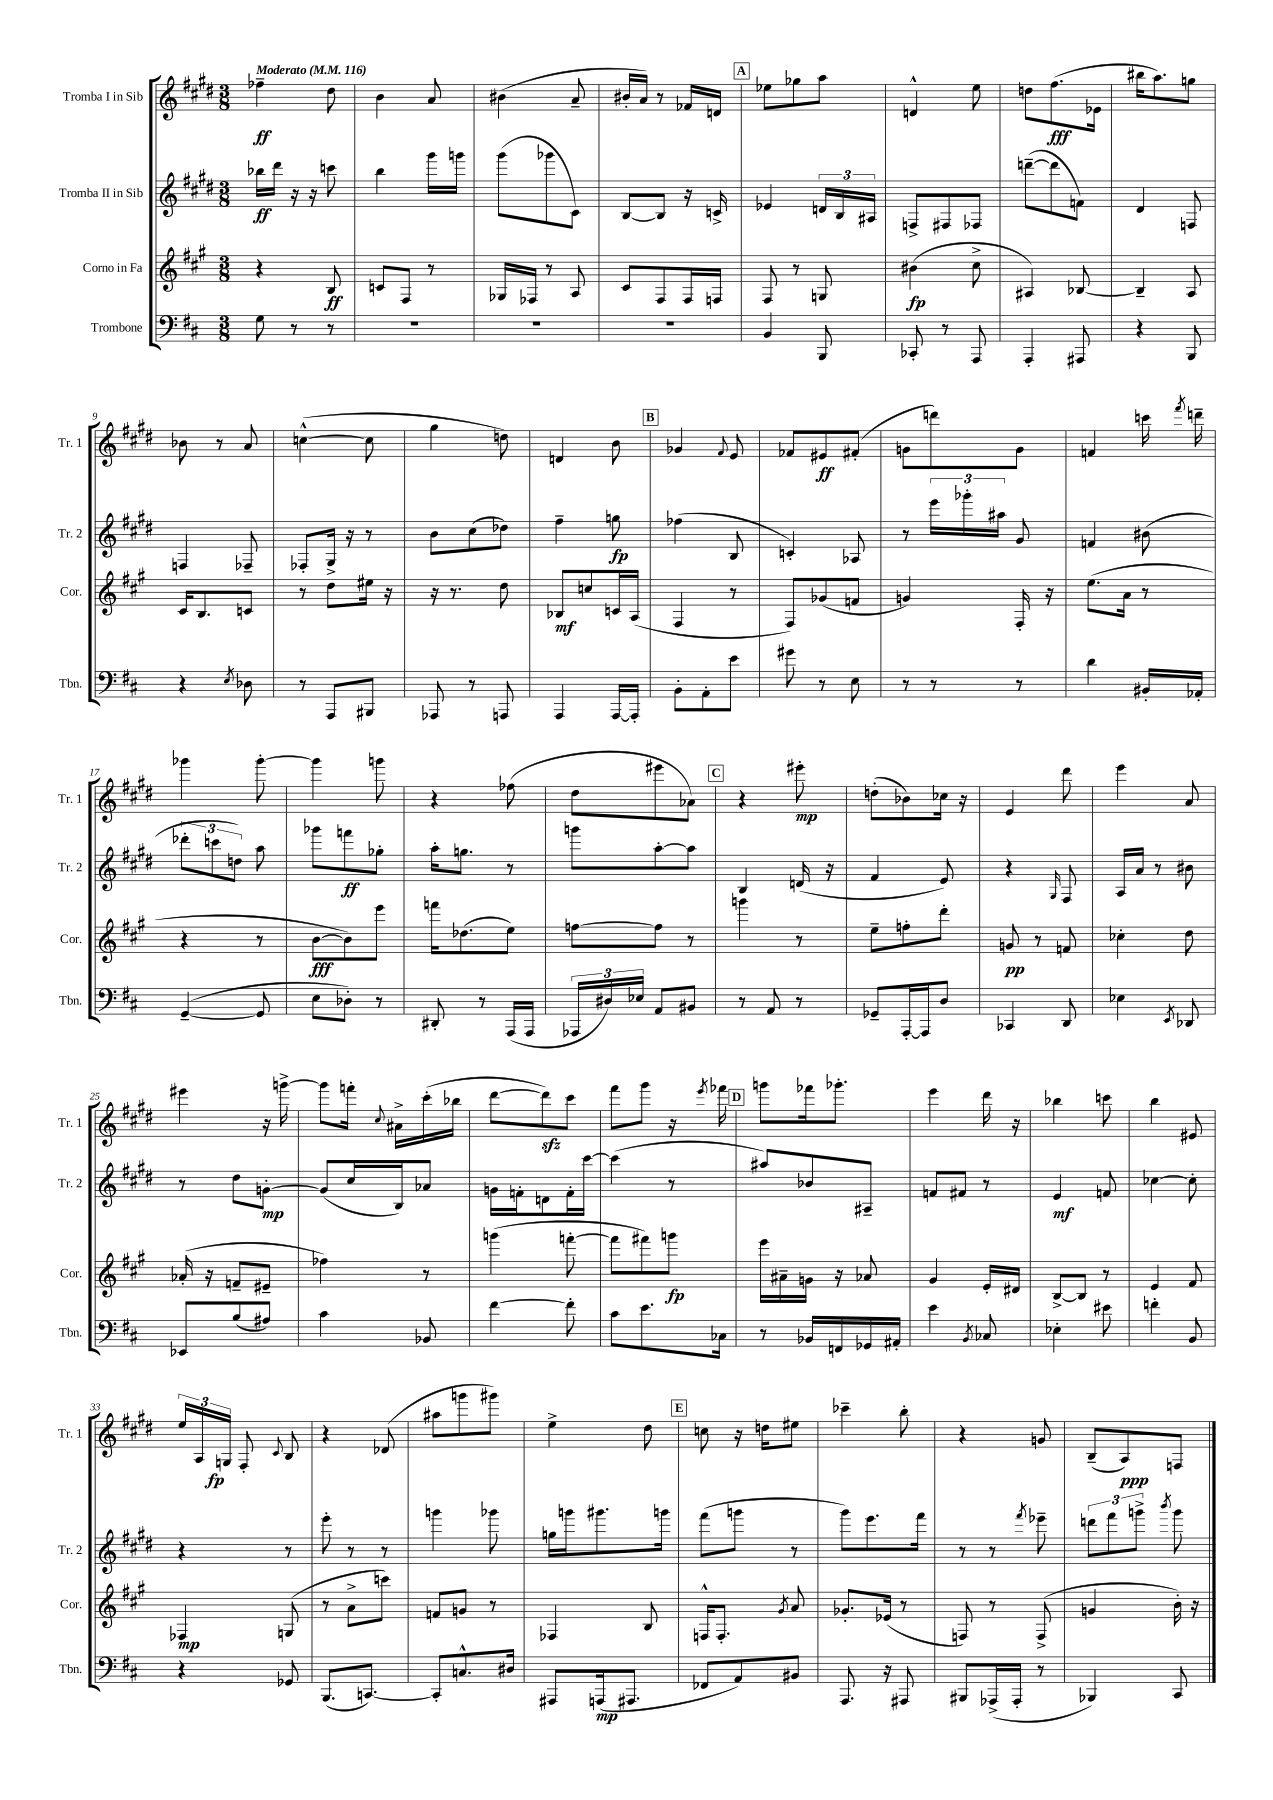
<<
\new StaffGroup <<
\new Staff = "s0" \with { instrumentName = "Tromba I in Sib" shortInstrumentName = "Tr. 1" } {
    \clef treble \key e \major \numericTimeSignature \time 3/8 \tempo "Moderato" 4 = 116
    \autoBeamOff fes''4--\ff dis''8 |
    b'4 a'8 |
    bis'4( a'8-- |
    bis'16[-. a'16]) r8 fes'16[ d'16] |
    \mark \markup { \box "A" } ees''8[ ges''8 a''8] |
    d'4-^ e''8 |
    d''8[ fis''8.\fff( ees'16] |
    bis''16[ a''8.) g''8] |
    bes'8 r8 a'8 |
    c''4~-^( c''8 |
    gis''4 d''8) |
    d'4 b'8 |
    \mark \markup { \box "B" } ges'4 \appoggiatura { fis'8 } e'8 |
    fes'8[ eis'8\ff fis'8]-.( |
    g'8[ d'''8) g'8] |
    f'4 c'''16 \acciaccatura { fis'''8 } d'''16-- |
    ges'''4 ges'''8~-. |
    ges'''4 g'''8 |
    r4 fes''8( |
    dis''8[ eis'''8 aes'8]) |
    \mark \markup { \box "C" } r4 eis'''8-.\mp |
    d''8[-.( bes'8) ces''16] r16 |
    e'4 dis'''8 |
    e'''4 a'8 |
    eis'''4 r16 g'''16~-> |
    g'''8[ f'''16]-. \appoggiatura { cis''8 } ais'16[-> cis'''16-.( bes''16] |
    dis'''8[~ dis'''8\sfz) cis'''8] |
    fis'''8[ gis'''8] r16 \acciaccatura { e'''8 } fes'''16 |
    \mark \markup { \box "D" } g'''8[ fes'''16 ges'''8.]-. |
    e'''4 dis'''16 r16 |
    bes''4 c'''8 |
    b''4 eis'8 |
    \tuplet 3/2 { e''16[ a16 g16]\fp } fis8-. \appoggiatura { cis'8 } b8 |
    r4 des'8( |
    ais''8[ g'''8 gis'''8]) |
    e''4-> dis''8 |
    \mark \markup { \box "E" } c''8 r16 d''16[ eis''8] |
    ces'''4-- b''8-. |
    r4 g'8 |
    b8[--( a8\ppp) f8] \bar "|." |
}
\new Staff = "s1" \with { instrumentName = "Tromba II in Sib" shortInstrumentName = "Tr. 2" } {
    \clef treble \key e \major \numericTimeSignature \time 3/8
    \autoBeamOff bes''16[\ff dis'''16] r16 r16 c'''8 |
    b''4 gis'''16[ g'''16] |
    gis'''8[( ges'''8 cis'8]) |
    b8[~ b8] r16 c'16-> |
    \mark \markup { \box "A" } ees'4 \tuplet 3/2 { d'16[ b16 ais16] } |
    f8[-> fis8 fes8] |
    d'''8[~--( d'''8 f'8]) |
    dis'4 f8 |
    f4 fes8-- |
    fes8[-. gis16]-> r16 r8 |
    b'8[ cis''8( des''8]) |
    fis''4-- g''8\fp |
    \mark \markup { \box "B" } fes''4( b8 |
    c'4-.) aes8 |
    r8 \tuplet 3/2 { e'''16[ ges'''16-. ais''16] } gis'8 |
    f'4 bis'8( |
    \tuplet 3/2 { des'''8[-. c'''8 d''8]) } a''8 |
    ges'''8[ f'''8\ff ges''8]-. |
    a''16[-. g''8.] r8 |
    g'''8[ a''8~-. a''8] |
    \mark \markup { \box "C" } b4 d'16( r16 |
    fis'4 e'8) |
    r4 \grace { gis16 } fis8 |
    a16[ a'16] r8 bis'8 |
    r8 dis''8[ g'8]~-.\mp |
    g'8[( cis''16 b16) aes'8] |
    g'16[ f'16-. d'8 f'16-. cis'''16]~ |
    cis'''4( r8 |
    \mark \markup { \box "D" } ais''8[) bes'8 ais8]-- |
    f'8[ fis'8] r8 |
    e'4\mf f'8 |
    ces''4~ ces''8-. |
    r4 r8 |
    e'''8-. r8 r8 |
    g'''4 ges'''8 |
    g''16[ g'''16 gis'''8. g'''16] |
    \mark \markup { \box "E" } fis'''8[( g'''8] r8 |
    gis'''8[) e'''8. fis'''16] |
    r8 r8 \acciaccatura { fis'''8 } ees'''8-- |
    \tuplet 3/2 { d'''8[ fis'''8 g'''8]-> } \acciaccatura { b'''8 } g'''8 \bar "|." |
}
\new Staff = "s2" \with { instrumentName = "Corno in Fa" shortInstrumentName = "Cor." } {
    \clef treble \key a \major \numericTimeSignature \time 3/8
    \autoBeamOff r4 b8\ff |
    c'8[ fis8] r8 |
    ges16[ fes16] r8 a8 |
    cis'8[ fis8 fis16 f16] |
    \mark \markup { \box "A" } fis8 r8 g8 |
    bis'4\fp( cis''8-> |
    ais4) bes8~ |
    bes4-- a8 |
    cis'16[ b8. c'8] |
    r8 d''8[ eis''16] r16 |
    r16 r8. d''8 |
    bes8[\mf c''8 c'16 a16]( |
    \mark \markup { \box "B" } fis4 r8 |
    fis8[) ges'8( f'8] |
    g'4) fis16-. r16 |
    e''8.[( a'16] r8 |
    r4 r8 |
    b'8[~\fff b'8) e'''8] |
    f'''16[ des''8.( e''8]) |
    f''8[~ f''8] r8 |
    \mark \markup { \box "C" } g'''4 r8 |
    e''8[-- f''8-. d'''8]-. |
    g'8\pp r8 f'8 |
    ces''4-. d''8 |
    aes'16-.( r16 f'8[-- eis'8]-- |
    fes''4) r8 |
    g'''4( f'''8~-. |
    f'''8[ fis'''8) g'''8]\fp |
    \mark \markup { \box "D" } e'''16[ ais'16-- g'16] r16 aes'8 |
    gis'4 e'16[-. dis'16] |
    b8[~-> b8] r8 |
    e'4 fis'8 |
    fes4\mp g8( |
    r8 a'8[-> c'''8]) |
    f'8[ g'8] r8 |
    fes4 b8 |
    \mark \markup { \box "E" } f16[-^ f8.]-. \acciaccatura { gis'8 } a'8 |
    ges'8.[-. ees'16]( r8 |
    f8) r8 f8->( |
    g'4 b'16-.) r16 \bar "|." |
}
\new Staff = "s3" \with { instrumentName = "Trombone" shortInstrumentName = "Tbn." } {
    \clef bass \key d \major \numericTimeSignature \time 3/8
    \autoBeamOff g8 r8 r8 |
    R4. |
    R4. |
    R4. |
    \mark \markup { \box "A" } b,4 b,,8 |
    ces,8-. r8 a,,8 |
    a,,4-. ais,,8 |
    r4 b,,8 |
    r4 \acciaccatura { e8 } des8 |
    r8 a,,8[ bis,,8] |
    aes,,8 r8 a,,8 |
    a,,4 a,,16[~ a,,16]-. |
    \mark \markup { \box "B" } b,8[-. a,8-. e'8] |
    gis'8 r8 e8 |
    r8 r8 r8 |
    d'4 bis,16[-. aes,16]-. |
    g,4~--( g,8 |
    e8[ des8]-.) r8 |
    dis,8-. r8 a,,16[( a,,16] |
    \tuplet 3/2 { aes,,16[ dis16) ees16] } a,8[ bis,8] |
    \mark \markup { \box "C" } r8 a,8 r8 |
    ges,8[-- a,,16~-. a,,16 d8] |
    ces,4 d,8 |
    ees4 \acciaccatura { e,8 } des,8 |
    ees,8[ b8( ais8]) |
    cis'4 bes,8 |
    fis'4~ fis'8-. |
    cis'8[ e'8. ces16] |
    \mark \markup { \box "D" } r8 bes,16[ f,16 ges,16 ais,16]-. |
    e'4 \acciaccatura { b,8 } ces8 |
    ees4-. eis'8 |
    f'4-. b,8 |
    r4 ges,8 |
    b,,8.[( c,8.]~) |
    c,8[-. c8.-^ dis16] |
    ais,,8[ a,,16\mp( ais,,8.] |
    \mark \markup { \box "E" } fes,8[ a,8) bis,8] |
    a,,8. r16 ais,,8 |
    bis,,8[ aes,,16->( aes,,16]-. r8 |
    bes,,4) cis,8 \bar "|." |
}
>>
>>
